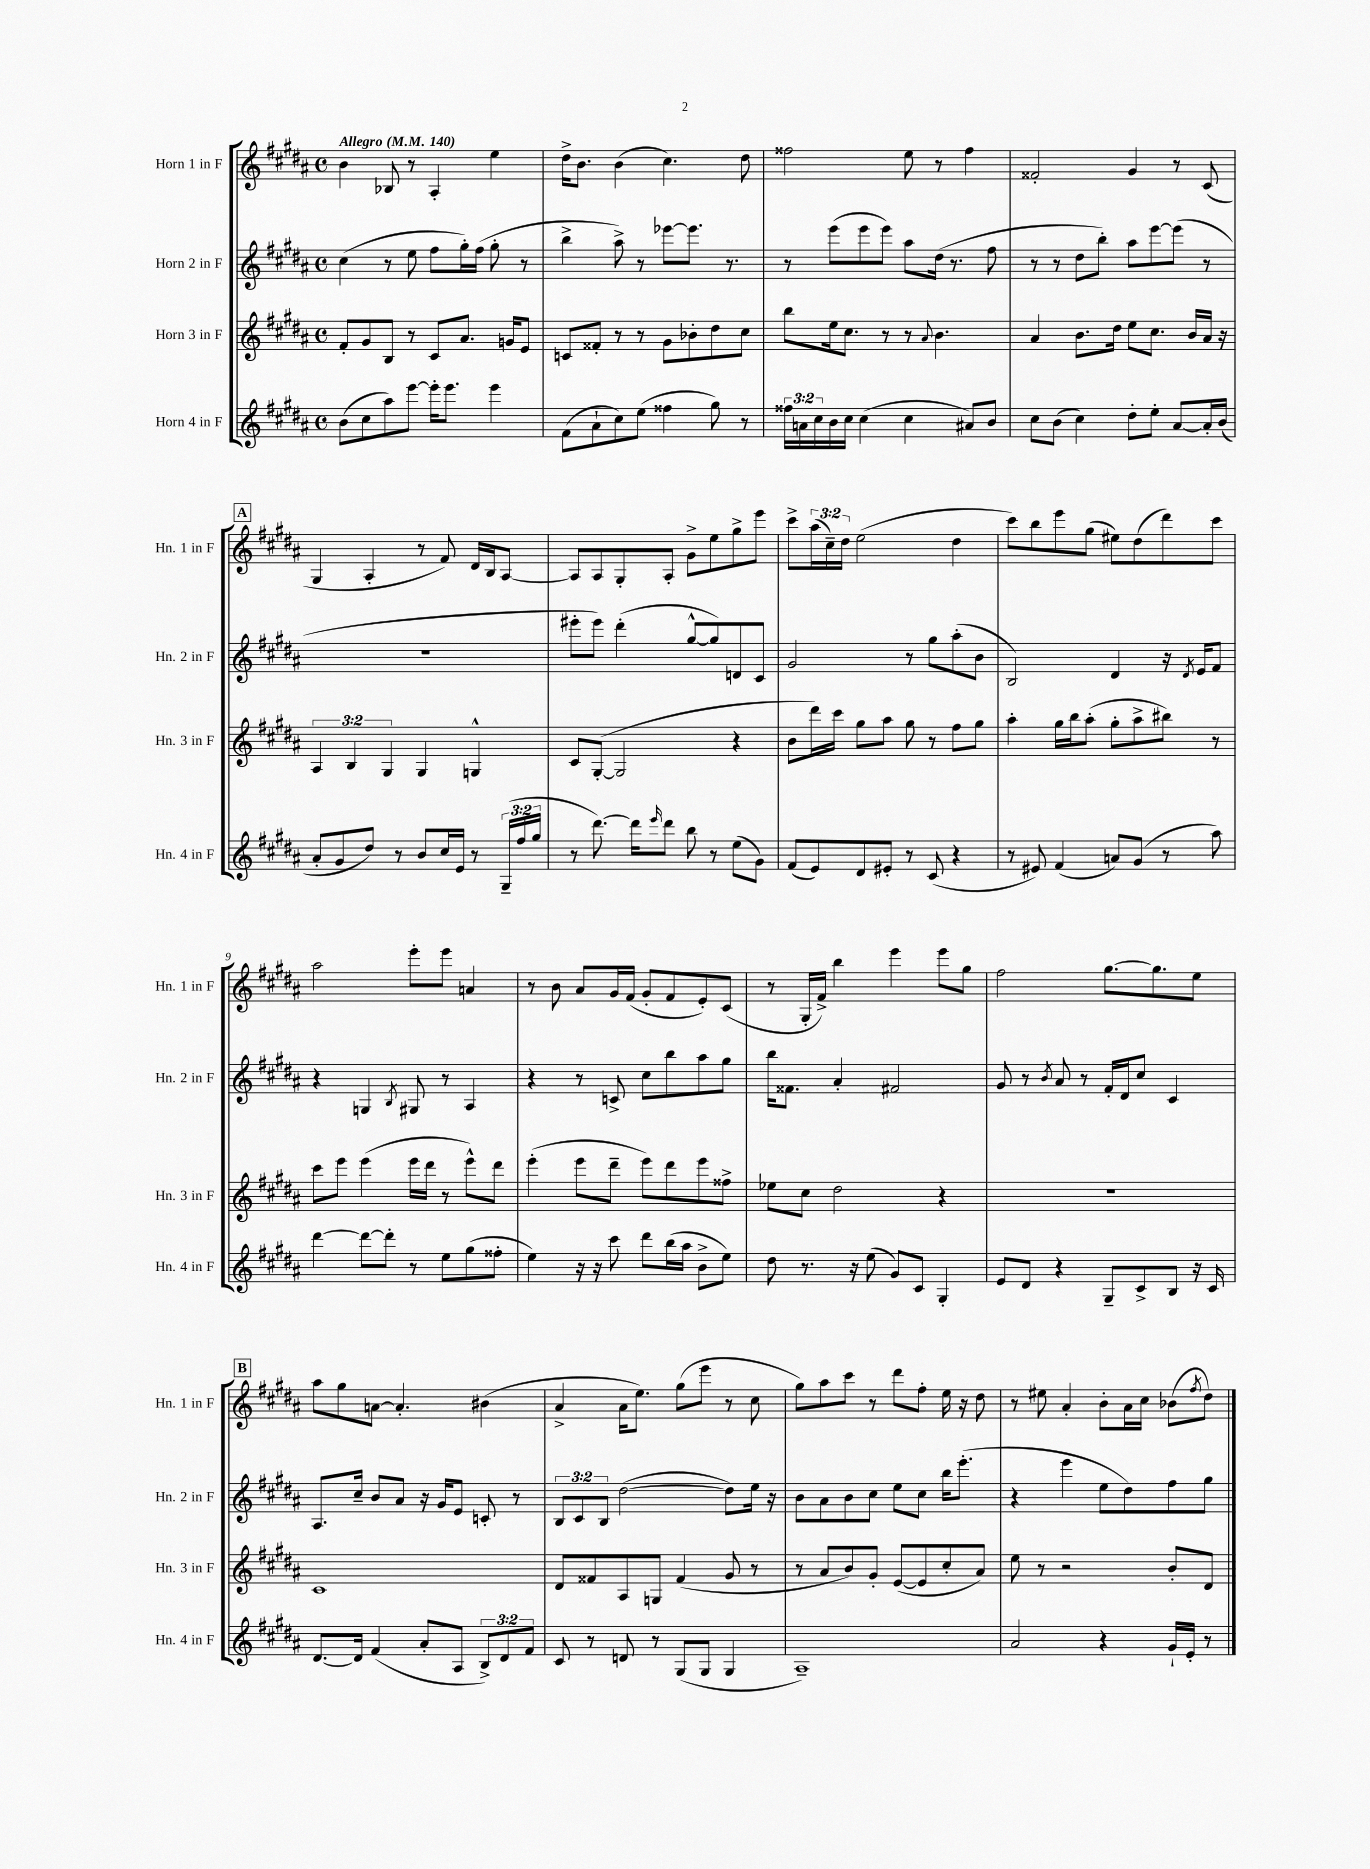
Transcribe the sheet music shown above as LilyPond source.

<<
\new StaffGroup <<
\new Staff = "s0" \with { instrumentName = "Horn 1 in F" shortInstrumentName = "Hn. 1 in F" } {
    \clef treble \key b \major \defaultTimeSignature \time 4/4 \override Staff.TupletNumber.text = #tuplet-number::calc-fraction-text \tempo "Allegro" 4 = 140
    b'4 bes8 r8 ais4-. e''4 |
    dis''16-> b'8. b'4( cis''4.) dis''8 |
    fisis''2 e''8 r8 fisis''4 |
    fisis'2-. gis'4 r8 cis'8( |
    \mark \markup { \box "A" } gis4 ais4-. r8 fis'8) dis'16 b16 ais8~ |
    ais8 ais8 gis8-. ais8-. gis'8-> e''8 gis''8-> e'''8 |
    cis'''8-> \tuplet 3/2 { ais''16( cis''16--) dis''16 } e''2( dis''4 |
    cis'''8) b''8 e'''8 gis''8( eis''8) dis''8( dis'''8) cis'''8 |
    ais''2 e'''8-. e'''8 a'4 |
    r8 b'8 ais'8 gis'16 fis'16( gis'8-. fis'8 e'8-.) cis'8( |
    r8 gis16-. fis'16->) b''4 e'''4 e'''8 gis''8 |
    fis''2 gis''8.~ gis''8. e''8 |
    \mark \markup { \box "B" } ais''8 gis''8 a'8~ a'4.-. bis'4( |
    ais'4-> ais'16 e''8.) gis''8( e'''8 r8 cis''8 |
    gis''8) ais''8 cis'''8 r8 dis'''8 fis''8-. e''16 r16 dis''8 |
    r8 eis''8 ais'4-. b'8-. ais'16 cis''16 bes'8( \acciaccatura { fis''8 } dis''8) \bar "|." |
}
\new Staff = "s1" \with { instrumentName = "Horn 2 in F" shortInstrumentName = "Hn. 2 in F" } {
    \clef treble \key b \major \defaultTimeSignature \time 4/4 \override Staff.TupletNumber.text = #tuplet-number::calc-fraction-text
    cis''4( r8 e''8 fis''8 gis''16-.) fis''16( gis''8-. r8 |
    b''4-> ais''8->) r8 ees'''8~ ees'''8. r8. |
    r8 e'''8( e'''8 e'''8) ais''8 dis''16( r8. fis''8 |
    r8 r8 dis''8 b''8-.) ais''8 e'''8~ e'''8( r8 |
    \mark \markup { \box "A" } R1 |
    eis'''8-. eis'''8) dis'''4-.( gis''8~-^ gis''8) d'8 cis'8 |
    gis'2 r8 gis''8 ais''8-.( b'8 |
    b2) dis'4 r16 \acciaccatura { dis'8 } e'16 fis'8 |
    r4 g4 \acciaccatura { b8 } gis8 r8 ais4 |
    r4 r8 c'8-> cis''8 b''8 ais''8 gis''8 |
    b''16 fisis'8. ais'4-. fis'2 |
    gis'8 r8 \acciaccatura { b'8 } ais'8 r8 fis'16-. dis'16 cis''8 cis'4 |
    \mark \markup { \box "B" } ais8. cis''16-- b'8 ais'8 r16 gis'16 e'8 c'8-. r8 |
    \tuplet 3/2 { b8 cis'8 b8 } dis''2~( dis''8) e''16 r16 |
    b'8 ais'8 b'8 cis''8 e''8 cis''8 b''16 e'''8.-.( |
    r4 e'''4 e''8 dis''8) fis''8 gis''8 \bar "|." |
}
\new Staff = "s2" \with { instrumentName = "Horn 3 in F" shortInstrumentName = "Hn. 3 in F" } {
    \clef treble \key b \major \defaultTimeSignature \time 4/4 \override Staff.TupletNumber.text = #tuplet-number::calc-fraction-text
    fis'8-. gis'8 b8 r8 cis'8 ais'8. g'16 e'8 |
    c'8 fisis'8-. r8 r8 gis'8 bes'8-. dis''8 cis''8 |
    b''8 e''16 cis''8. r8 r8 \appoggiatura { ais'8 } b'4. |
    ais'4 b'8. dis''16 e''8 cis''8. b'16 ais'16 r16 |
    \mark \markup { \box "A" } \tuplet 3/2 { ais4 b4 gis4 } gis4 g4-^ |
    cis'8 gis8~-.( gis2 r4 |
    b'8 dis'''16) cis'''16 gis''8 ais''8 gis''8 r8 fis''8 gis''8 |
    ais''4-. gis''16 b''16 ais''8-.( gis''8-. ais''8-> bis''8) r8 |
    cis'''8 e'''8 e'''4( e'''16 dis'''16 r8 e'''8-^) dis'''8 |
    e'''4-.( e'''8 dis'''8-- e'''8) dis'''8 e'''8 fisis''8-> |
    ees''8 cis''8 dis''2 r4 |
    R1 |
    \mark \markup { \box "B" } cis'1 |
    dis'8 fisis'8 ais8 g8 fisis'4( gis'8 r8 |
    r8 ais'8 b'8) gis'8-. e'8~( e'8 cis''8-. ais'8) |
    e''8 r8 r2 b'8-. dis'8 \bar "|." |
}
\new Staff = "s3" \with { instrumentName = "Horn 4 in F" shortInstrumentName = "Hn. 4 in F" } {
    \clef treble \key b \major \defaultTimeSignature \time 4/4 \override Staff.TupletNumber.text = #tuplet-number::calc-fraction-text
    b'8( cis''8 ais''8) e'''8~ e'''16-. e'''8. e'''4 |
    fis'8( ais'8-! cis''8) e''8( fisis''4 gis''8) r8 |
    \tuplet 3/2 { fisis''16 a'16 cis''16 } b'16 cis''16 cis''4( cis''4 ais'8) b'8 |
    cis''8 b'8( cis''4) dis''8-. e''8-. ais'8~ ais'16-. b'16( |
    \mark \markup { \box "A" } ais'8-. gis'8 dis''8) r8 b'8 cis''16 e'16 r8 \tuplet 3/2 { gis16--( fis''16 gis''16 } |
    r8 dis'''8.~) dis'''16 \grace { e'''16 } dis'''8 b''8 r8 e''8( gis'8) |
    fis'8( e'8) dis'8 eis'8-. r8 cis'8( r4 |
    r8 eis'8) fis'4( a'8) gis'8( r8 ais''8) |
    dis'''4~ dis'''8~ dis'''8-. r8 e''8 gis''8( fisis''8-. |
    e''4) r16 r16 cis'''8 dis'''8 b''16( ais''16 b'8-> e''8) |
    dis''8 r8. r16 e''8( gis'8) cis'8 gis4-. |
    e'8 dis'8 r4 gis8-- cis'8-> b8 r16 cis'16 |
    \mark \markup { \box "B" } dis'8.~ dis'16 fis'4( ais'8-. ais8 \tuplet 3/2 { b8->) dis'8 fis'8 } |
    cis'8 r8 d'8 r8 gis8( gis8 gis4 |
    ais1--) |
    ais'2 r4 gis'16-! e'16-. r8 \bar "|." |
}
>>
>>
